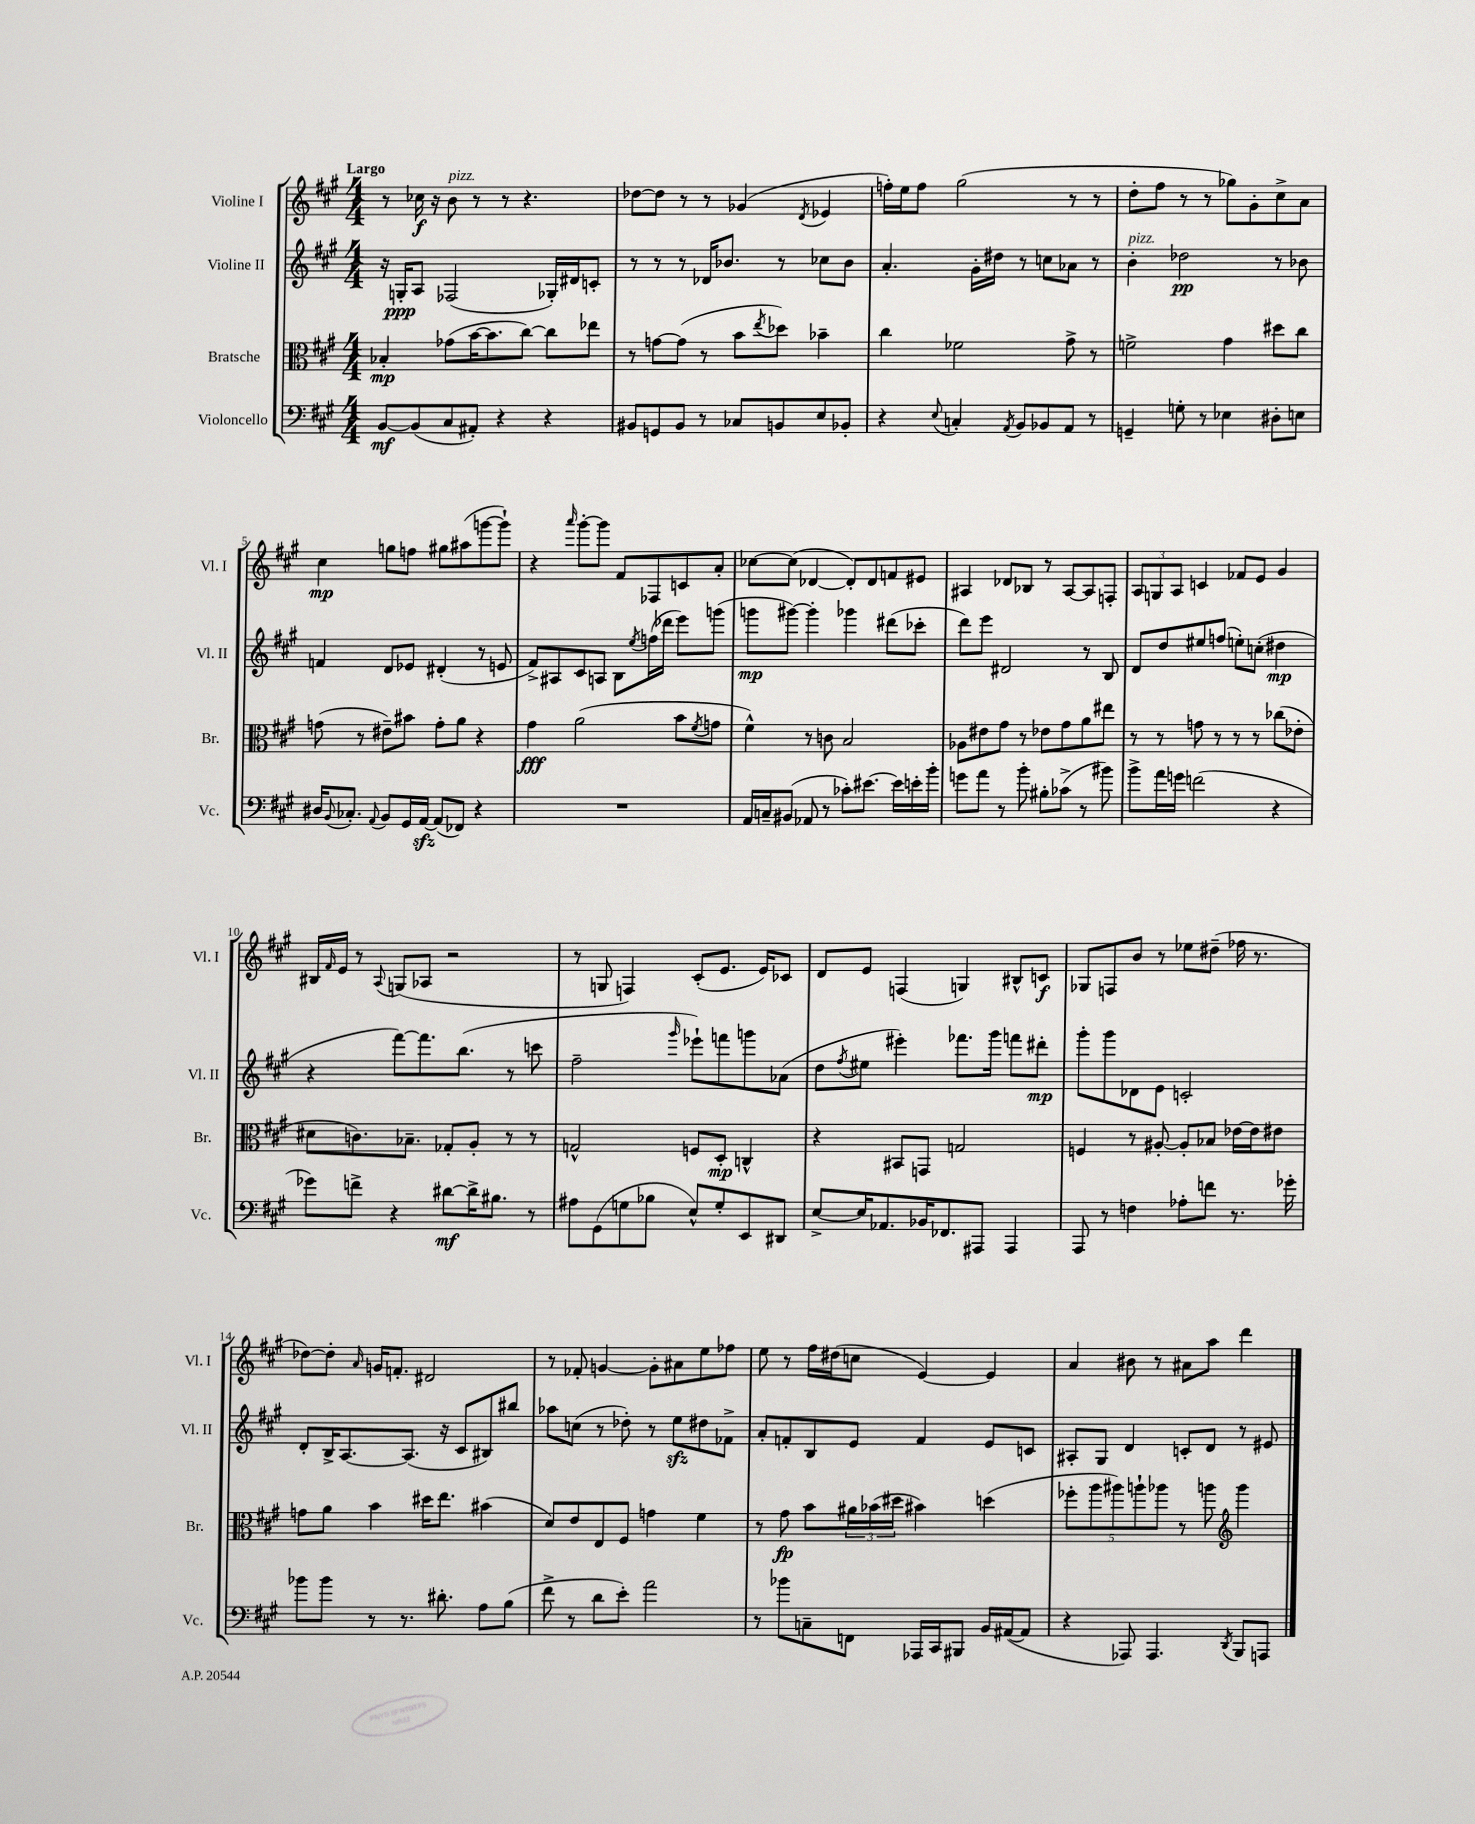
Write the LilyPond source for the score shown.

<<
\new StaffGroup <<
\new Staff = "s0" \with { instrumentName = "Violine I" shortInstrumentName = "Vl. I" } {
    \clef treble \key a \major \numericTimeSignature \time 4/4 \tempo "Largo"
    r8 ces''16\f r16 b'8^\markup { \italic "pizz." } r8 r8 r4. |
    des''8~ des''8 r8 r8 ges'4( \acciaccatura { d'8 } ees'4 |
    f''16-.) e''16 f''8 gis''2( r8 r8 |
    d''8-. fis''8 r8 r8 ges''8) gis'8-. cis''8-> a'8 |
    cis''4\mp g''8 f''8 gis''8 ais''8( g'''8~ g'''8-!) |
    r4 \grace { a'''16 } gis'''8~-. gis'''8 fis'8 fes8 c'8 a'8-. |
    ces''8~ ces''8( des'4~ des'8-.) des'8 f'8 eis'8 |
    ais4 des'8 bes8 r8 ais8~ ais8 f8-. |
    \tuplet 3/2 { a8 g8 a8 } c'4 fes'8 e'8 gis'4 |
    bis16 \grace { fis'16 } e'16 r8 \appoggiatura { a8 } g8( aes8 r2 |
    r8 g8 f4) cis'8-.( e'8. e'16) ces'8 |
    d'8 e'8 f4( g4) bis8-^ c'8\f |
    ges8 f8 b'8 r8 ees''8 dis''8--( fes''16 r8. |
    des''8~) des''8-. \grace { a'16 } g'16 f'8.-. dis'2 |
    r8 fes'8-. g'4~ g'8-. ais'8 e''8 fes''8 |
    e''8 r8 fis''16 dis''16( c''8 e'4~) e'4 |
    a'4 bis'8 r8 ais'8 a''8 d'''4 \bar "|." |
}
\new Staff = "s1" \with { instrumentName = "Violine II" shortInstrumentName = "Vl. II" } {
    \clef treble \key a \major \numericTimeSignature \time 4/4
    r16 g16-.\ppp a8 fes2( ges16-.) dis'16 c'8-. |
    r8 r8 r8 des'16 bes'8. r8 ces''8 bes'8 |
    a'4.-. gis'16-. dis''16 r8 c''8 aes'8 r8 |
    b'4-.^\markup { \italic "pizz." } des''2\pp r8 bes'8 |
    f'4 d'8 ees'8 dis'4-.( r8 e'8 |
    fis'8->) ais8 cis'8 a8 b8 \acciaccatura { e''8 } f''16( des'''16 e'''8) g'''8( |
    g'''8\mp gis'''8~) gis'''4-. ges'''4 dis'''8( ces'''8-. |
    d'''8) e'''8 dis'2 r8 b8 |
    d'8 d''8 eis''8 f''8( e''8-.) c''8-.( dis''4\mp |
    r4 fis'''8~) fis'''8. b''8.( r8 c'''8 |
    fis''2-- \grace { gis'''16 } ees'''8-!) f'''8 g'''8 aes'8( |
    d''8 \acciaccatura { fis''8 } eis''8 eis'''4-.) fes'''8. gis'''16 f'''8 dis'''8-.\mp |
    gis'''8-. gis'''8 des'8 e'8 c'2-. |
    d'8-. b16-> a8.~ a8.( r16 cis'8 bis8) bis''8 |
    aes''8 c''8( r8 des''8-.) r8 e''8\sfz dis''8 fes'8-> |
    a'8-. f'8-. b8 e'8 f'4 e'8 c'8 |
    ais8-. gis8 d'4 c'8-. d'8 r8 eis'8 \bar "|." |
}
\new Staff = "s2" \with { instrumentName = "Bratsche" shortInstrumentName = "Br." } {
    \clef alto \key a \major \numericTimeSignature \time 4/4
    bes4-.\mp ges'8( b'16~ b'8. cis''8~) cis''8 ees''8 |
    r8 g'8~ g'8( r8 b'8 \acciaccatura { e''8 } des''8) bes'4-- |
    cis''4 fes'2 gis'8-> r8 |
    f'2-> gis'4 dis''8 cis''8 |
    g'8( r8 eis'8--) bis'8 g'8-. a'8 r4 |
    gis'4\fff a'2( b'8 \acciaccatura { fis'8 } g'8 |
    fis'4-^) r8 c'8 b2 |
    aes8 eis'8 gis'8 r8 ees'8 gis'8 a'8 eis''8 |
    r8 r8 g'8 r8 r8 r8 ces''8( ees'8-. |
    dis'8 c'8.) bes8.-- ges8-. a8-. r8 r8 |
    g2-^ f8 d8-.\mp c4-^ |
    r4 bis,8 g,8 g2 |
    f4 r8 ais8~-. ais8-. bes8 ees'16~ ees'16 eis'8 |
    g'8 a'8 b'4 dis''16 e''8. bis'4( |
    d'8) e'8 e8 fis8 g'4 fis'4 |
    r8 gis'8\fp b'8 \tuplet 3/2 { ais'16 bes'16( dis''16 } bis'4) d''4( |
    \tuplet 5/4 { fes''8-. a''8 ais''8) a''8-! aes''8 } r8 a''8 \clef treble gis'''4 \bar "|." |
}
\new Staff = "s3" \with { instrumentName = "Violoncello" shortInstrumentName = "Vc." } {
    \clef bass \key a \major \numericTimeSignature \time 4/4
    b,8~\mf b,8( cis8 ais,8-.) r4 r4 |
    bis,8 g,8 bis,8 r8 ces8 b,8 e8 bes,8-. |
    r4 \appoggiatura { e8 } c4-. \acciaccatura { a,8 } b,8 bes,8 a,8 r8 |
    g,4-- g8-. r8 ees4 dis8-. e8 |
    dis16 \appoggiatura { b,8 } ces8.-. \appoggiatura { a,8 } b,8 gis,16 a,16~\sfz a,8( fes,8) r4 |
    R1 |
    a,16 c16-- bis,8( aes,8 r8 ces'8-.) eis'8.~ eis'16 e'16-. b'16-. |
    g'8 a'8 r8 b'8-. bis8-. ces'8->( r8 bis'8) |
    b'8-> a'16 g'16 f'2( r4 |
    ges'8) f'8-> r4 dis'8~\mf dis'16-> bis8. r8 |
    ais8 gis,8( g8 bes8 e8-^) g8-. e,8 dis,8 |
    e8~-> e16 aes,8. bes,16 fes,8. ais,,8 ais,,4 |
    a,,8 r8 f4 aes8-. f'8 r8. ges'16-. |
    bes'8 bes'8 r8 r8. dis'8.-. a8 b8( |
    fis'8-> r8 d'8 e'8-.) a'2 |
    r8 bes'8 c8-- f,8 aes,,16 cis,16 bis,,8 b,16 ais,16~( ais,8 |
    r4 aes,,8) aes,,4. \acciaccatura { d,8 } b,,8 a,,8 \bar "|." |
}
>>
>>
